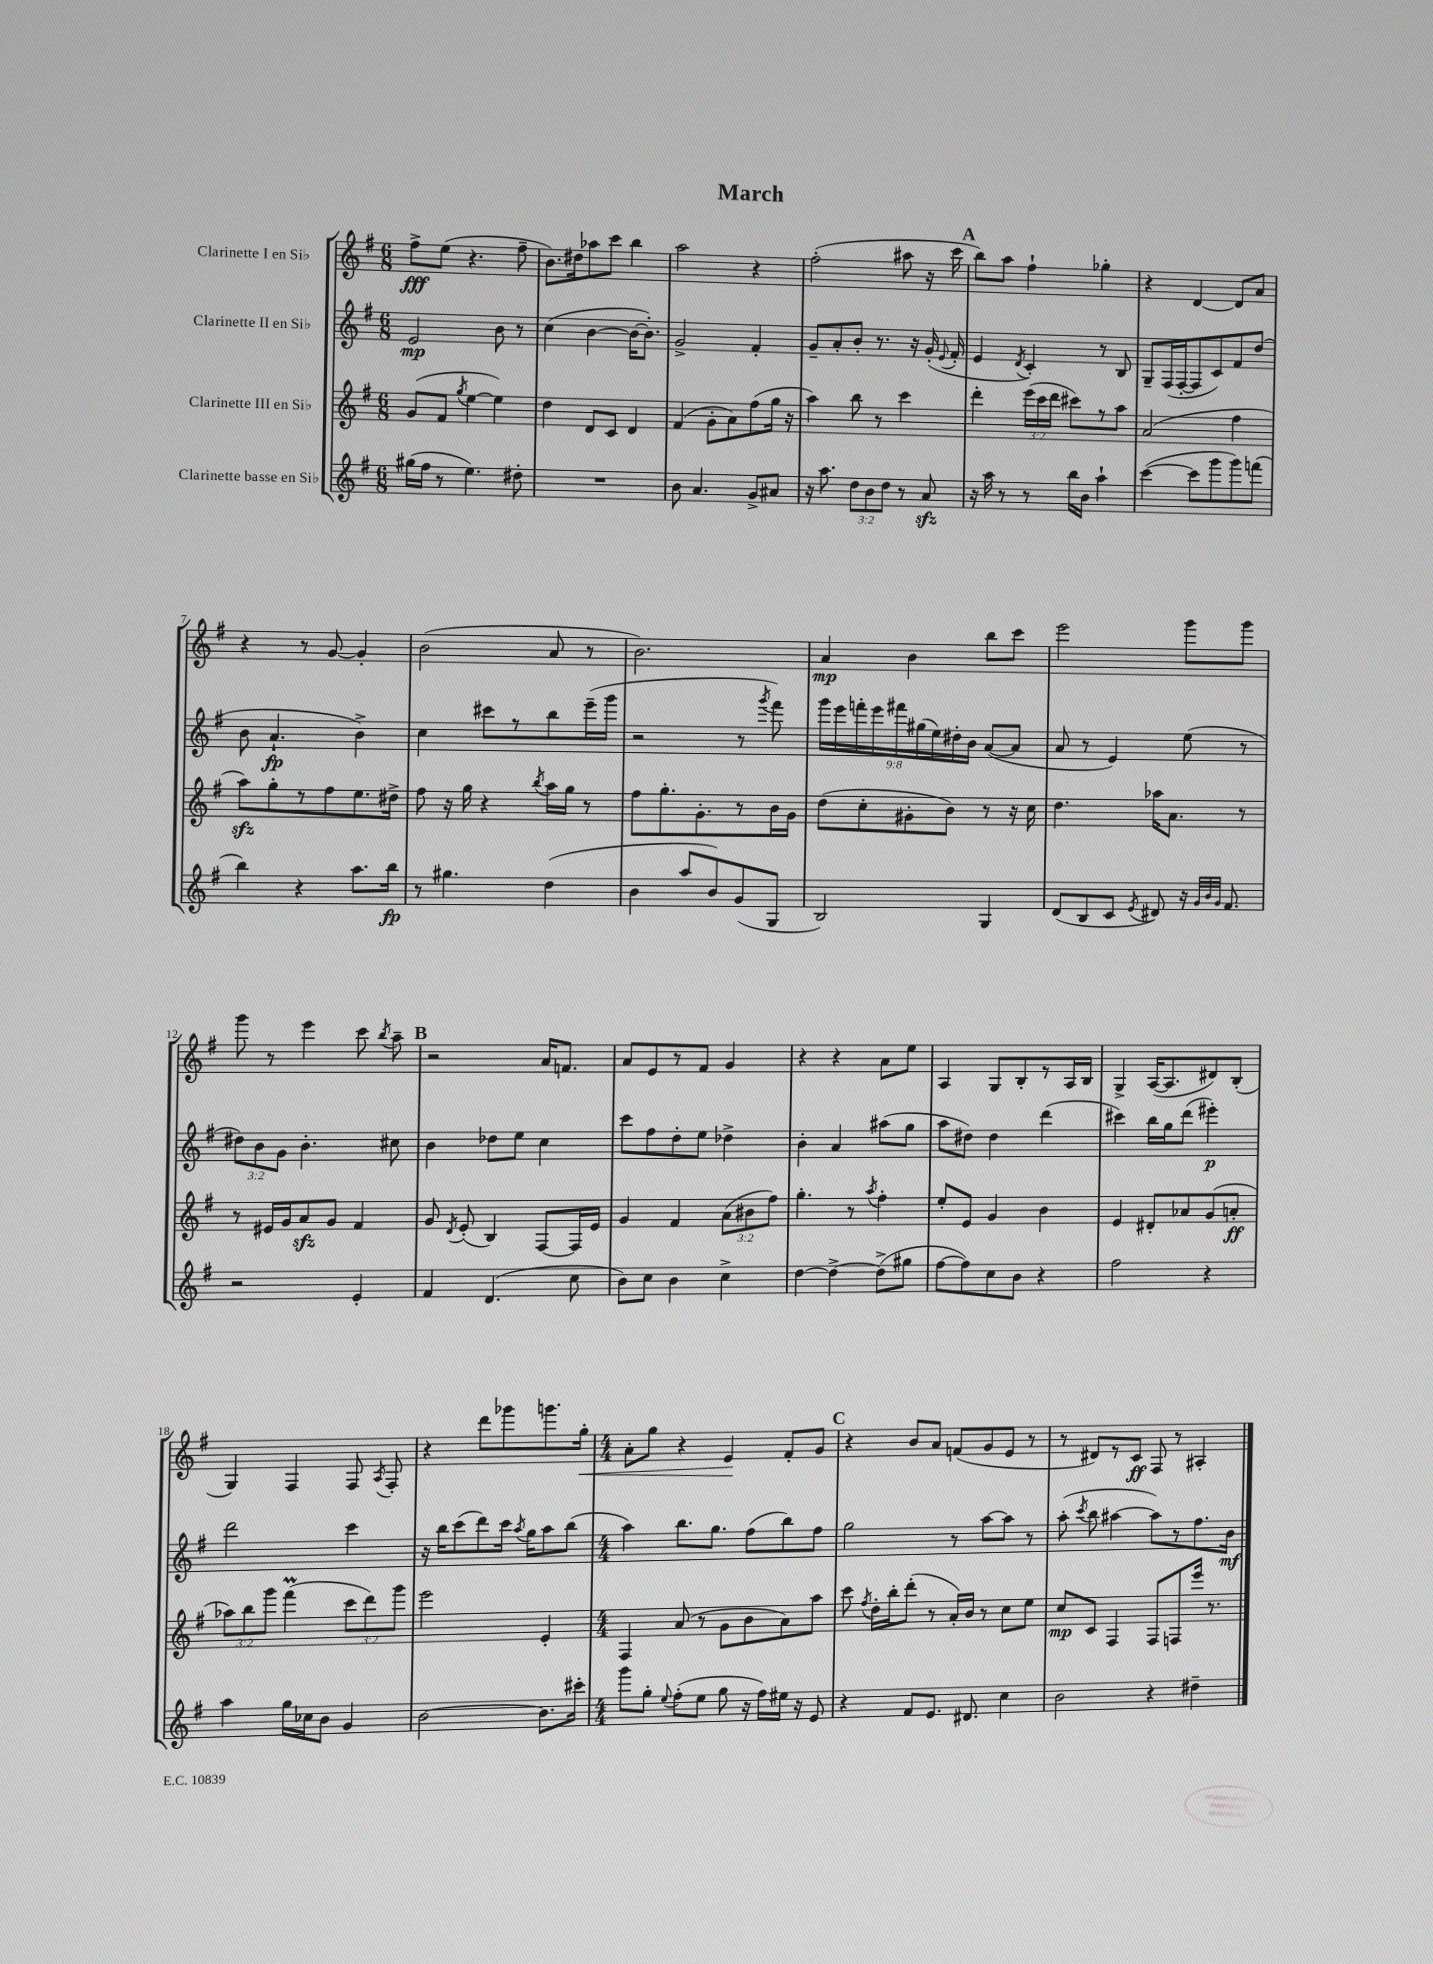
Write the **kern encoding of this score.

**kern	**dynam	**kern	**dynam	**kern	**dynam	**kern	**dynam
*part4	*part4	*part3	*part3	*part2	*part2	*part1	*part1
*staff4	*staff4	*staff3	*staff3	*staff2	*staff2	*staff1	*staff1
*I"Clarinette basse en Si♭	*	*I"Clarinette III en Si♭	*	*I"Clarinette II en Si♭	*	*I"Clarinette I en Si♭	*
*clefG2	*	*clefG2	*	*clefG2	*	*clefG2	*
*k[f#]	*	*k[f#]	*	*k[f#]	*	*k[f#]	*
*M6/8	*	*M6/8	*	*M6/8	*	*M6/8	*
=1	=1	=1	=1	=1	=1	=1	=1
(16gg#X\LL	.	(8g/L	.	2e/	mp	8ff#^\L	fff
16ff#\JJ	.	.	.	.	.	.	.
8r	.	8f#/J	.	.	.	(8ee\J	.
.	.	8qgg/	.	.	.	.	.
4.ee\)	.	[4ee\	.	.	.	4.r	.
.	.	4ee\])	.	8b\	.	.	.
8dd#X'\	.	.	.	8r	.	8ff#~\	.
=2	=2	=2	=2	=2	=2	=2	=2
2.r	.	4dd\	.	(4cc\	.	8.b\L)	.
.	.	.	.	.	.	16dd#X\k	.
.	.	8d/L	.	[4b\	.	8aa-X\	.
.	.	8c/J	.	.	.	8ccc\J	.
.	.	4d/	.	16b\KL_	.	4bb\	.
.	.	.	.	8.b'\J])	.	.	.
=3	=3	=3	=3	=3	=3	=3	=3
8b\	.	(4f#/	.	2g^/	.	2aa\	.
4.a/	.	.	.	.	.	.	.
.	.	8g'\L	.	.	.	.	.
.	.	8a\)	.	.	.	.	.
8g^/L	.	(8ff#\	.	4f#'/	.	4r	.
8a#X/J	.	16gg\Jk	.	.	.	.	.
.	.	16r	.	.	.	.	.
=4	=4	=4	=4	=4	=4	=4	=4
16r	.	4aa\)	.	8g~/L	.	(2ff#'\	.
8.aa\	.	.	.	.	.	.	.
.	.	.	.	8a'/	.	.	.
12dd\L	.	8bb\	.	8b'/J	.	.	.
12b\	.	.	.	.	.	.	.
.	.	8r	.	8.r	.	.	.
12dd\J	.	.	.	.	.	.	.
8r	.	4ccc\	.	.	.	8aa#X\	.
.	.	.	.	16r	.	.	.
8azz/	.	.	.	(16g'/	.	16r	.
.	.	.	.	8qqe/	.	.	.
.	.	.	.	16f#'/	.	16ccc\	.
!!LO:REH:place=s1:t=A
=5	=5	=5	=5	=5	=5	=5	=5
16r	.	4ddd'\	.	4e/	.	8bb\L)	.
16aa\	.	.	.	.	.	.	.
8r	.	.	.	.	.	8aa\J	.
.	.	.	.	8qd/	.	.	.
8r	.	(24eee\LL	.	4c'/)	.	4ff#`\	.
.	.	24ccc\	.	.	.	.	.
.	.	24ddd\JJ	.	.	.	.	.
16bb\LL	.	8ccc#X\L)	.	.	.	.	.
16b\JJ	.	.	.	.	.	.	.
4aa`\	.	8r	.	8r	.	4gg-X'\	.
.	.	8aa\J	.	8B/	.	.	.
=6	=6	=6	=6	=6	=6	=6	=6
([4ccc\	.	(2a/	.	8G~/L	.	4r	.
.	.	.	.	(16F#/L	.	.	.
.	.	.	.	[16F#'/J	.	.	.
8ccc\L]	.	.	.	8F#/]	.	[4d/	.
8ggg\	.	.	.	8c/)	.	.	.
8ggg\)	.	4ff#\	.	8f#/	.	8d/L]	.
(8fffn\J	.	.	.	(8dd/J	.	8a/J	.
!!LO:LB:g=z
=7	=7	=7	=7	=7	=7	=7	=7
4bb\)	.	8aazz\L)	.	8b\	.	4r	.
.	.	8gg'\	.	4.a`/	fp	.	.
4r	.	8r	.	.	.	8r	.
.	.	8ff#\	.	.	.	[8g/	.
8.aa\L	.	8.ee\	.	4b^\)	.	4g'/]	.
16bb\Jk	fp	16dd#X^\Jk	.	.	.	.	.
=8	=8	=8	=8	=8	=8	=8	=8
8r	.	8ff#\	.	4cc\	.	(2b\	.
4.gg#X\	.	16r	.	.	.	.	.
.	.	16gg\	.	.	.	.	.
.	.	4r	.	8ccc#X\L	.	.	.
.	.	.	.	8r	.	.	.
.	.	8qbb/	.	.	.	.	.
(4dd\	.	16aa\LL	.	8bb\	.	8a/	.
.	.	16gg\JJ	.	.	.	.	.
.	.	8r	.	(16eee~\L	.	8r	.
.	.	.	.	16ggg\JJ	.	.	.
=9	=9	=9	=9	=9	=9	=9	=9
4b\	.	8ff#\L	.	2r	.	2.b\)	.
.	.	8.gg'\	.	.	.	.	.
8aa/L	.	.	.	.	.	.	.
.	.	8.g'\	.	.	.	.	.
8b/)	.	.	.	.	.	.	.
(8g/	.	8r	.	8r	.	.	.
.	.	.	.	8qggg/	.	.	.
8G/J	.	16b\L	.	8fff#\)	.	.	.
.	.	16g\JJ	.	.	.	.	.
=10	=10	=10	=10	=10	=10	=10	=10
2B/)	.	(8dd\L	.	18ggg\LL	.	4a/	mp
.	.	.	.	18eee\	.	.	.
.	.	.	.	18fffn'\	.	.	.
.	.	8cc'\	.	.	.	.	.
.	.	.	.	18eee\	.	.	.
.	.	.	.	18fff#X\	.	.	.
.	.	8g#X'\	.	.	.	4b\	.
.	.	.	.	(18gg#X\	.	.	.
.	.	.	.	18ee\)	.	.	.
.	.	8b\J)	.	.	.	.	.
.	.	.	.	18dd#X'\	.	.	.
.	.	.	.	18b\JJ	.	.	.
4G/	.	8r	.	([8a/L	.	8bb\L	.
.	.	16r	.	8a/J]	.	8ccc\J	.
.	.	16cc\	.	.	.	.	.
=11	=11	=11	=11	=11	=11	=11	=11
(8d/L	.	4.dd\	.	8a/	.	2eee\	.
8B/	.	.	.	8r	.	.	.
8c/J	.	.	.	4e/)	.	.	.
8qe/	.	.	.	.	.	.	.
8d#X/)	.	16aa-X\KL	.	.	.	.	.
.	.	8.a\J	.	.	.	.	.
16r	.	.	.	(8ee\	.	8ggg\L	.
32qqg/LLL	.	.	.	.	.	.	.
32qqb/	.	.	.	.	.	.	.
32qqg/JJJ	.	.	.	.	.	.	.
8.f#/	.	.	.	.	.	.	.
.	.	8r	.	8r	.	8ggg\J	.
!!LO:LB:g=z
=12	=12	=12	=12	=12	=12	=12	=12
2r	.	8r	.	12dd#X\L)	.	8ggg\	.
.	.	.	.	12b\	.	.	.
.	.	16e#X/LL	.	.	.	8r	.
.	.	.	.	12g\J	.	.	.
.	.	16g/J	.	.	.	.	.
.	.	8azz/	.	4.b'\	.	4eee\	.
.	.	8g/J	.	.	.	.	.
4e'/	.	4f#/	.	.	.	8ccc\	.
.	.	.	.	.	.	8qbb/	.
.	.	.	.	8cc#X\	.	8aa~\	.
!!LO:REH:place=s1:t=B
=13	=13	=13	=13	=13	=13	=13	=13
4f#/	.	8g/	.	4b\	.	2r	.
.	.	8qd/	.	.	.	.	.
.	.	(8e'/	.	.	.	.	.
(4.d/	.	4B/)	.	8dd-X\L	.	.	.
.	.	.	.	8ee\J	.	.	.
.	.	[8F#/L	.	4cc\	.	16a/KL	.
.	.	.	.	.	.	8.fn/J	.
8cc\	.	16F#/L]	.	.	.	.	.
.	.	16e/JJ	.	.	.	.	.
=14	=14	=14	=14	=14	=14	=14	=14
8b\L)	.	4g/	.	8ccc\L	.	8a/L	.
8cc\J	.	.	.	8ff#\	.	8e/	.
4b\	.	4f#/	.	8dd'\	.	8r	.
.	.	.	.	8ee\J	.	8f#/J	.
4cc^\	.	(12a\L	.	4dd-X^\	.	4g/	.
.	.	12b#X\	.	.	.	.	.
.	.	12ff#\J)	.	.	.	.	.
=15	=15	=15	=15	=15	=15	=15	=15
[4dd\	.	4.gg'\	.	4b'\	.	4r	.
4dd^\_	.	.	.	4a/	.	4r	.
.	.	8r	.	.	.	.	.
.	.	8qaa/	.	.	.	.	.
(8dd^\L]	.	4ff#'\	.	(8aa#X\L	.	8a\L	.
8gg#X\J	.	.	.	8gg\J	.	8ee\J	.
=16	=16	=16	=16	=16	=16	=16	=16
[8ff#\L	.	8ee'/L	.	8aa\L	.	4A/	.
8ff#\])	.	8e/J	.	8dd#X\J)	.	.	.
8cc\	.	4g/	.	4dd#\	.	8G/L	.
8b\J	.	.	.	.	.	8B'/	.
4r	.	4b\	.	(4ddd\	.	8r	.
.	.	.	.	.	.	16A/L	.
.	.	.	.	.	.	16B/JJ	.
=17	=17	=17	=17	=17	=17	=17	=17
2ff#\	.	4e/	.	4ccc#X\)	.	4G^/	.
.	.	8d#X'/L	.	16bb\LL	.	([16A/KL	.
.	.	.	.	16gg\J	.	8.A/]	.
.	.	8a-X/	.	(8ddd\J	.	.	.
4r	.	(8g/	.	4eee#X'\)	p	8d#X/)	.
.	.	8an'/J	ff	.	.	(8B'/J	.
!!LO:LB:g=z
=18	=18	=18	=18	=18	=18	=18	=18
4aa\	.	12aa-X\L)	.	2ddd\	.	4G/)	.
.	.	12bb\	.	.	.	.	.
.	.	12ggg\J	.	.	.	.	.
16gg\LL	.	(4fff#m\	.	.	.	4F#/	.
16cc-X\J	.	.	.	.	.	.	.
8b\J	.	.	.	.	.	.	.
4g/	.	12ccc\L	.	4ccc\	.	8F#/	.
.	.	12ddd\)	.	.	.	.	.
.	.	.	.	.	.	8qA/	.
.	.	.	.	.	.	8F#'/	.
.	.	12ggg\J	.	.	.	.	.
=19	=19	=19	=19	=19	=19	=19	=19
[2b\	.	2eee\	.	16r	.	4r	.
.	.	.	.	16bb\KL	.	.	.
.	.	.	.	(8ccc\	.	.	.
.	.	.	.	8ddd\)	.	8ddd\L	.
.	.	.	.	16ccc\Jk	.	8ggg-X\	.
.	.	.	.	8qaa/	.	.	.
.	.	.	.	16gg\KL	.	.	.
8.b\L]	.	4e'/	.	8aa\	.	8.gggn\	.
.	.	.	.	(8bb\J	.	.	.
!	!	!	!	!	!	!	!LO:HP:b
16ccc#X'\Jk	.	.	.	.	.	16gg'\Jk	<
=20	=20	=20	=20	=20	=20	=20	=20
*M4/4	*	*M4/4	*	*M4/4	*	*M4/4	*
8ggg\L	.	4F#/	.	4aa\)	.	8a'\L	.
8gg'\J	.	.	.	.	.	8gg\J	.
8qqee/	.	.	.	.	.	.	.
(8ff#'\L	.	(8a/	.	8.bb\L	.	4r	.
8ee\J	.	8r	.	.	.	.	.
.	.	.	.	8.gg\J	.	.	.
8gg\	.	8g\L	.	.	.	4e/	.
16r	.	8b\	.	(8ff#\L	.	.	.
16ff#\LL)	.	.	.	.	.	.	.
16ee#X\JJ	.	8a\)	.	8bb\)	.	8f#'/L	[
16r	.	.	.	.	.	.	.
8e/	.	8aa\J	.	8ff#\J	.	8g/J	.
!!LO:REH:place=s1:t=C
=21	=21	=21	=21	=21	=21	=21	=21
4r	.	8ccc\	.	2gg\	.	4r	.
.	.	8qff#/	.	.	.	.	.
.	.	16dd'\LL	.	.	.	.	.
.	.	16bb'\J	.	.	.	.	.
8f#/L	.	(8ddd'\J	.	.	.	8b/L	.
8.e/J	.	8r	.	.	.	8a/J	.
.	.	16a'/LL)	.	8r	.	(8fn/L	.
8.d#X/	.	16b/JJ	.	.	.	.	.
.	.	8r	.	[8aa\L	.	8g/	.
4cc\	.	8cc\L	.	8aa\J]	.	8e/J	.
.	.	8ee\J	.	8r	.	8r	.
=22	=22	=22	=22	=22	=22	=22	=22
2b\	.	8cc/L	mp	(8aa'\	.	8r	.
.	.	.	.	8qccc/	.	.	.
.	.	8c/J	.	8bb\	.	8d#X/L)	.
.	.	4F#/	.	[4aa#X\	.	8r	.
.	.	.	.	.	.	8c/J	ff
4r	.	8F#/L	.	8aa#\L])	.	8F#/	.
.	.	8Fn/	.	8r	.	8r	.
4dd#X~\	.	16eee/Jk	.	8.ff#\	.	4A#X'/	.
.	.	8.r	.	.	.	.	.
.	.	.	.	16b\Jk	mf	.	.
==	==	==	==	==	==	==	==
*-	*-	*-	*-	*-	*-	*-	*-
